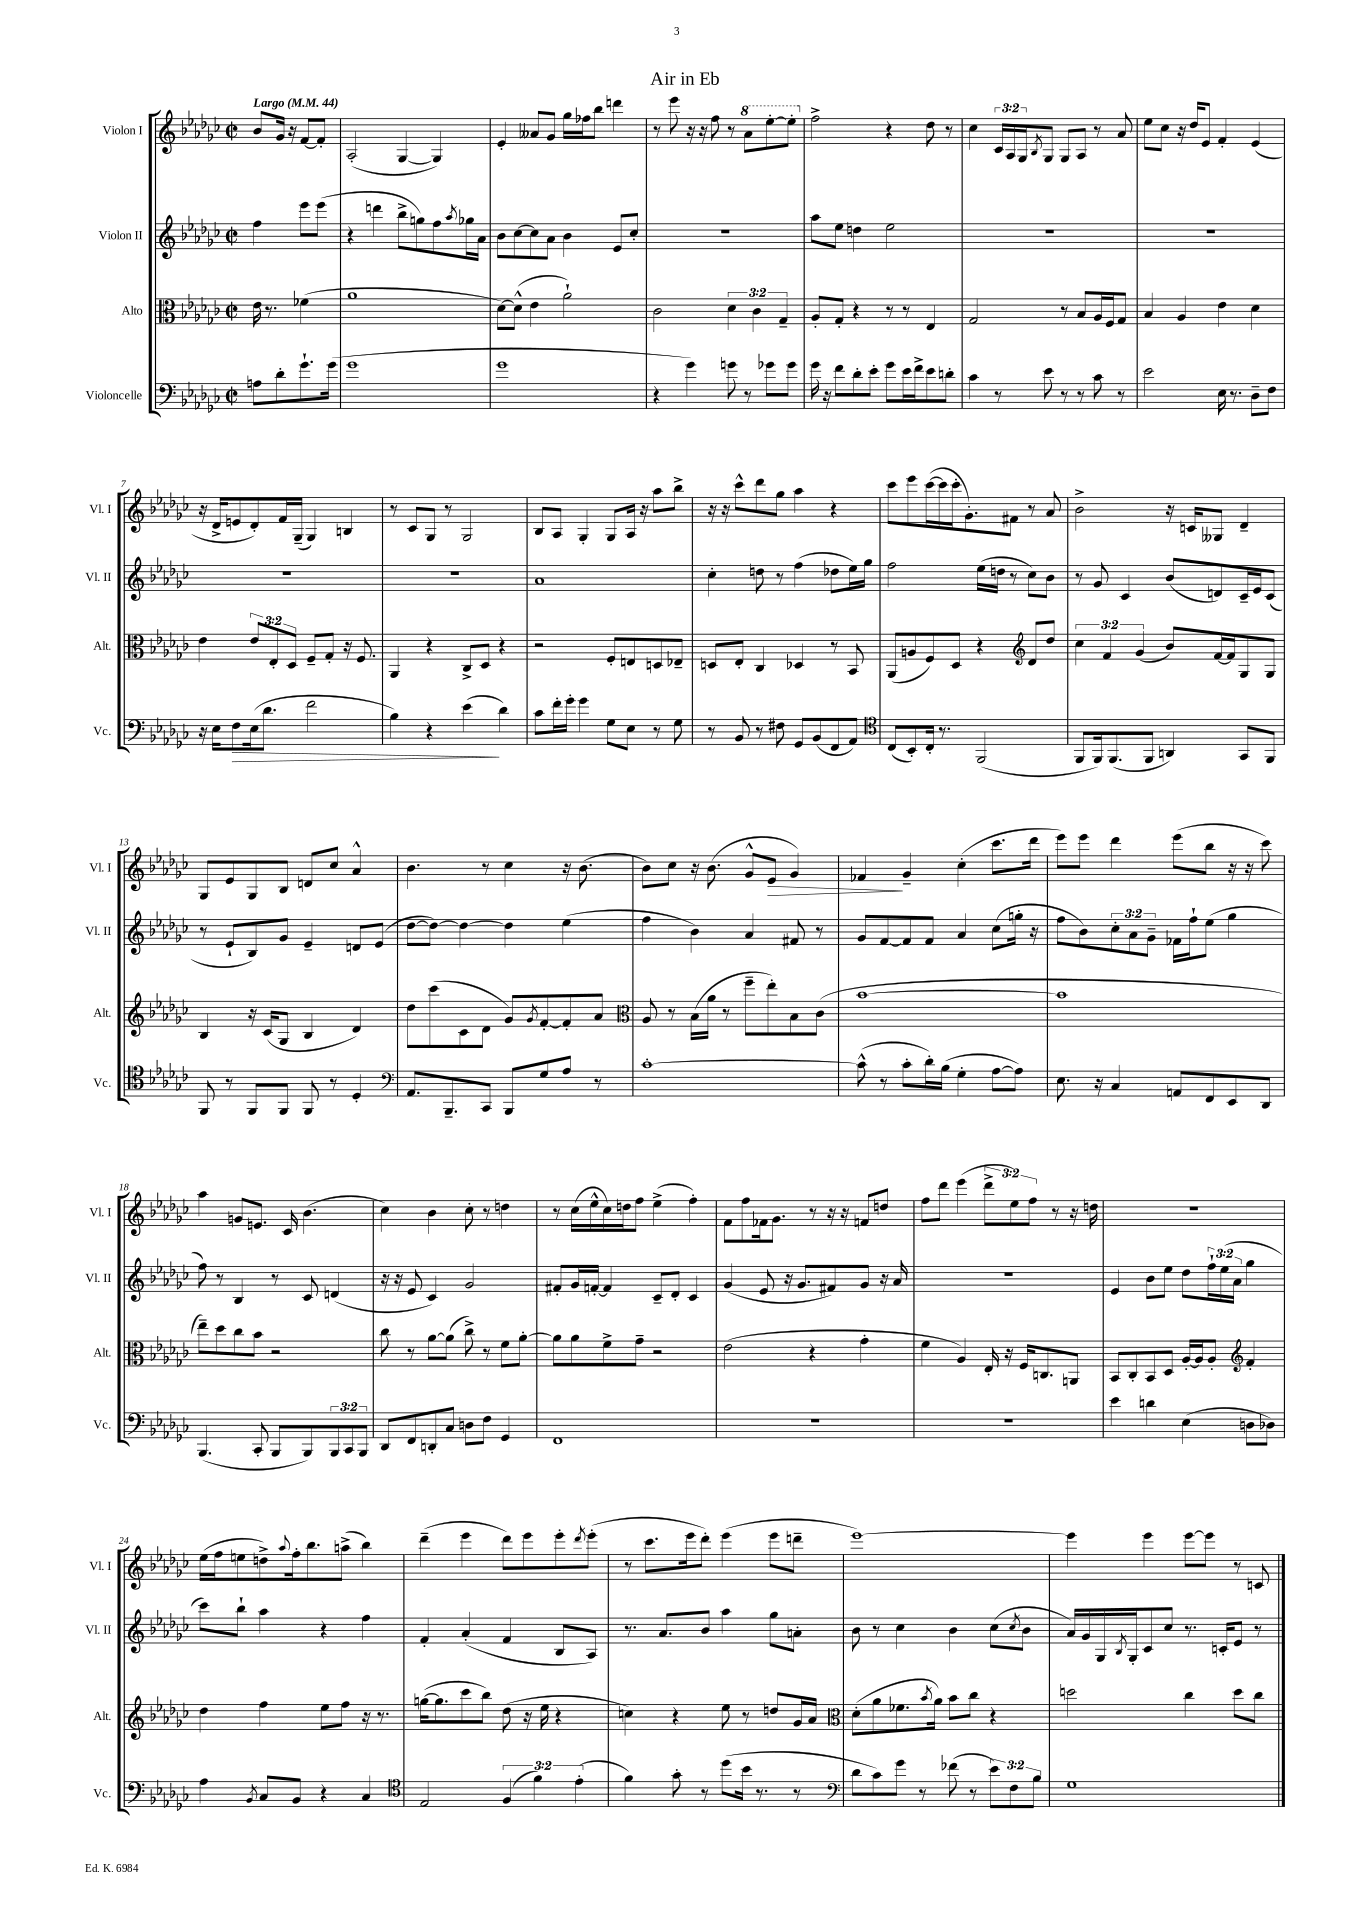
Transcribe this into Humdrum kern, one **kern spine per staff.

**kern	**dynam	**kern	**kern	**kern	**dynam
*part4	*part4	*part3	*part2	*part1	*part1
*staff4	*staff4	*staff3	*staff2	*staff1	*staff1
*I"Violoncelle	*	*I"Alto	*I"Violon II	*I"Violon I	*
*I'Vc.	*	*I'Alt.	*I'Vl. II	*I'Vl. I	*
*clefF4	*	*clefC3	*clefG2	*clefG2	*
*k[b-e-a-d-g-c-]	*	*k[b-e-a-d-g-c-]	*k[b-e-a-d-g-c-]	*k[b-e-a-d-g-c-]	*
*M2/2	*	*M2/2	*M2/2	*M2/2	*
*met(c|)	*	*met(c|)	*met(c|)	*met(c|)	*
*MM44	*	*MM44	*MM44	*MM44	*
=	=	=	=	=	=
!	!	!	!	!LO:TX:a:B:t=Largo	!
8An\L	.	16e-\	4ff\	8b-/L	.
.	.	8.r	.	.	.
8d-'\	.	.	.	16g-/Jk	.
.	.	.	.	16r	.
8.g-`\	.	(4f-X\	8eee-\L	[8f/L	.
.	.	.	(8eee-\J	8f'/J]	.
(16g-\Jk	.	.	.	.	.
=1	=1	=1	=1	=1	=1
1g-	.	1a-	4r	(2A-'/	.
.	.	.	4dddn\	.	.
.	.	.	8bb-^\L	[4G-/	.
.	.	.	8ggn\)	.	.
.	.	.	8ff\	4G-/])	.
.	.	.	8qaa-/	.	.
.	.	.	16gg-X\L	.	.
.	.	.	16a-\JJ	.	.
=2	=2	=2	=2	=2	=2
1g-	.	[8d-\L)	8b-\L	4e-'/	.
.	.	(8d-^^\J]	[8cc-\	.	.
.	.	4e-\	8cc-\]	8a--X/L	.
.	.	.	8a-\J	8g-/J	.
.	.	2a-`\)	4b-\	16gg-\LL	.
.	.	.	.	16ff-X\J	.
.	.	.	.	8bb-\J	.
.	.	.	8e-/L	4dddn\	.
.	.	.	8cc-'/J	.	.
=3	=3	=3	=3	=3	=3
4r	.	2c-\	1r	8r	.
.	.	.	.	8eee-\	.
4g-\)	.	.	.	16r	.
.	.	.	.	16r	.
.	.	.	.	8ff\	.
8gn\	.	6d-\	.	8r	.
*	*	*	*	*8va	*
8r	.	.	.	8aa-\L	.
.	.	6c-\	.	.	.
8g-X\L	.	.	.	[8eee-'\	.
.	.	6G-~/	.	.	.
8g-\J	.	.	.	8eee-'\J]	.
=4	=4	=4	=4	=4	=4
*	*	*	*	*X8va	*
16g-\	.	8A-'/L	8aa-\L	2ff^\	.
16r	.	.	.	.	.
8f\L	.	8G-'/J	8ee-\J	.	.
8d-'\	.	4r	4ddn\	.	.
8e-'\J	.	.	.	.	.
8g-\L	.	8r	2ee-\	4r	.
16e-\L	.	8r	.	.	.
16f^\J	.	.	.	.	.
8e-\	.	4E-/	.	8dd-\	.
8dn'\J	.	.	.	8r	.
=5	=5	=5	=5	=5	=5
4c-\	.	2G-/	1r	4cc-\	.
8r	.	.	.	24c-/LL	.
.	.	.	.	24A-/	.
.	.	.	.	24G-/J	.
.	.	.	.	8qB-/	.
8e-\	.	.	.	8G-/J	.
8r	.	8r	.	8G-/L	.
8r	.	8B-/L	.	8A-/J	.
8c-\	.	16A-/L	.	8r	.
.	.	16F/J	.	.	.
8r	.	8G-/J	.	8a-/	.
=6	=6	=6	=6	=6	=6
2e-\	.	4B-/	1r	8ee-\L	.
.	.	.	.	8cc-\J	.
.	.	4A-/	.	16r	.
.	.	.	.	16dd-/KL	.
.	.	.	.	8e-/J	.
16E-\	.	4e-\	.	4f'/	.
8.r	.	.	.	.	.
8D-~\L	.	4d-\	.	(4e-/	.
8F\J	.	.	.	.	.
!!LO:LB:g=z
=7	=7	=7	=7	=7	=7
16r	.	4e-\	1r	16r	.
16E-\KL	.	.	.	16d-^/KL	.
!	!LO:HP:b	!	!	!	!
8F\	>	.	.	8en/	.
(16E-\k	.	12e-/L	.	8d-'/)	.
8.d-\J	.	.	.	.	.
.	.	12E-'/	.	.	.
.	.	.	.	16f/L	.
.	.	12D-/J	.	.	.
.	.	.	.	(16G-~/JJ	.
2f\	.	8F~/L	.	4G-/)	.
.	.	8G-'/J	.	.	.
.	.	16r	.	4Bn/	.
.	.	8.F/	.	.	.
=8	=8	=8	=8	=8	=8
4B-\)	.	4AA-/	1r	8r	.
.	.	.	.	8c-/L	.
4r	.	4r	.	8G-/J	.
.	.	.	.	8r	.
(4e-\	.	8C-^/L	.	2G-/	.
.	.	8D-/J	.	.	.
4d-\)	]	4r	.	.	.
=9	=9	=9	=9	=9	=9
8c-\L	.	2r	1a-	8B-/L	.
16f'\L	.	.	.	8A-/J	.
16g-'\JJ	.	.	.	.	.
4g-\	.	.	.	4G-'/	.
8G-\L	.	8F'/L	.	8G-/L	.
8E-\J	.	8En/	.	16A-/Jk	.
.	.	.	.	16r	.
8r	.	8Dn/	.	8aa-\L	.
8G-\	.	8E-X~/J	.	8bb-^\J	.
=10	=10	=10	=10	=10	=10
8r	.	8Dn/L	4cc-'\	16r	.
.	.	.	.	16r	.
8BB-/	.	8E-'/J	.	8ccc-^^\L	.
8r	.	4C-/	8ddn\	8ddd-\	.
8F#X\	.	.	8r	8gg-\J	.
8GG-/L	.	4D-X/	(4ff\	4aa-\	.
(8BB-/	.	.	.	.	.
8FF/	.	8r	8dd-X\L	4r	.
8AA-/J)	.	8BB-/	16ee-\L)	.	.
.	.	.	16gg-\JJ	.	.
=11	=11	=11	=11	=11	=11
*clefC4	*	*	*	*	*
(8C-/L	.	(8AA-/L	2ff\	8ccc-\L	.
8BB-'/)	.	8An/	.	8eee-\	.
16C-'/Jk	.	8F/)	.	([16ccc-\L	.
8.r	.	.	.	16ccc-\]	.
.	.	8D-/J	.	16ccc-'\J	.
.	.	.	.	8.g-'\)	.
(2FF/	.	4r	(16ee-\LL	.	.
.	.	.	16ddn\JJ	.	.
.	.	.	8r	8f#X\J	.
*	*	*clefG2	*	*	*
.	.	8d-/L	8cc-\L)	8r	.
.	.	8dd-/J	8b-\J	8a-/	.
=12	=12	=12	=12	=12	=12
8FF/L	.	6cc-\	8r	2b-^\	.
16FF/k)	.	.	8g-/	.	.
.	.	6f/	.	.	.
(8.FF/	.	.	.	.	.
.	.	.	4c-/	.	.
.	.	(6g-/	.	.	.
8FF/J	.	.	.	.	.
4AAn/)	.	8b-/L)	(8b-/L	16r	.
.	.	.	.	16cn/KL	.
.	.	[16f/L	8dn/)	8G--X/J	.
.	.	16f/J]	.	.	.
8GG-/L	.	8G-/	16c-~/L	4d-~/	.
.	.	.	16e-/J	.	.
8FF/J	.	8G-/J	(8c-/J	.	.
!!LO:LB:g=z
=13	=13	=13	=13	=13	=13
8FF/	.	4B-/	8r	8G-/L	.
8r	.	.	8e-`/L	8e-/	.
8FF/L	.	16r	8B-/)	8G-/	.
.	.	(16c-/KL	.	.	.
8FF/J	.	8G-/J	8g-/J	8B-/J	.
8FF/	.	4B-/	4e-~/	8dn/L	.
8r	.	.	.	8cc-/J	.
4D-'/	.	4d-/)	8dn/L	4a-^^/	.
.	.	.	(8e-/J	.	.
=14	=14	=14	=14	=14	=14
*clefF4	*	*	*	*	*
8.AA-/L	.	8dd-\L	[8dd-\L	4.b-\	.
.	.	(8ccc-\	8dd-\J_)	.	.
8.BBB-~/	.	.	.	.	.
.	.	8c-\	4dd-\_	.	.
8CC-/J	.	8d-\J	.	8r	.
8BBB-/L	.	8g-/L)	4dd-\]	4cc-\	.
.	.	8qg-/	.	.	.
8G-/	.	[8f'/	.	.	.
8A-/J	.	8f'/]	(4ee-\	16r	.
.	.	.	.	(8.b-\	.
8r	.	8a-/J	.	.	.
=15	=15	=15	=15	=15	=15
*	*	*clefC3	*	*	*
[1c-'	.	8A-/	4ff\	8b-\L)	.
.	.	8r	.	8cc-\J	.
.	.	(16B-\LL	4b-\)	16r	.
.	.	16a-\JJ	.	(8.b-\	.
.	.	8r	.	.	.
.	.	8ff~\L	4a-/	8g-^^/L	.
!	!	!	!	!	!LO:HP:b
.	.	8ee-'\)	.	8e-/J	>
.	.	8B-\	8f#X/	4g-/)	.
.	.	(8c-\J	8r	.	.
=16	=16	=16	=16	=16	=16
(8c-^^\]	.	[1b-	8g-/L	4f-X/	.
8r	.	.	[8f/	.	.
8c-'\L	.	.	8f/]	4g-~/	]
16d-'\L)	.	.	8f/J	.	.
(16B-\JJ	.	.	.	.	.
4G-'\	.	.	4a-/	(4cc-'\	.
[8A-\L	.	.	(8cc-\L	8.ccc-\L	.
8A-\J])	.	.	16ggn'\Jk	.	.
.	.	.	16r	16ddd-\Jk	.
=17	=17	=17	=17	=17	=17
8.E-\	.	1b-]	8ff\L	8eee-\L)	.
.	.	.	8b-\)	8eee-\J	.
16r	.	.	.	.	.
4C-/	.	.	12cc-'\	4ddd-\	.
.	.	.	12a-\	.	.
.	.	.	12g-~\J	.	.
8AAn/L	.	.	16f-X\LL	(8eee-\L	.
.	.	.	16ff`\J	.	.
8FF/	.	.	(8ee-\J	8bb-\J	.
8EE-/	.	.	4gg-\	16r	.
.	.	.	.	16r	.
8DD-/J	.	.	.	8ccc-\)	.
!!LO:LB:g=z
=18	=18	=18	=18	=18	=18
(4.BBB-/	.	8ee-~\L)	8ff\)	4aa-\	.
.	.	8dd-\	8r	.	.
.	.	8cc-\	4B-/	8gn/L	.
8CC-'/	.	8b-\J	.	8.en/J	.
8BBB-/L	.	2r	8r	.	.
.	.	.	.	16c-/	.
8BBB-/)	.	.	8c-/	(4.b-\	.
12BBB-/	.	.	(4dn/	.	.
12CC-/	.	.	.	.	.
12BBB-/J	.	.	.	.	.
=19	=19	=19	=19	=19	=19
8DD-/L	.	8cc-\	16r	4cc-\)	.
.	.	.	16r	.	.
8FF/	.	8r	8e-/	.	.
8DDn'/	.	[8a-\L	4c-/)	4b-\	.
8C-/J	.	(8a-\J]	.	.	.
8Dn\L	.	8cc-^\)	2g-/	8cc-'\	.
8F\J	.	8r	.	8r	.
4GG-/	.	8f\L	.	4ddn\	.
.	.	[8a-'\J	.	.	.
=20	=20	=20	=20	=20	=20
1FF	.	8a-\L]	8f#X'/L	8r	.
.	.	8a-\	16g-/L	(16cc-\LL	.
.	.	.	[16fn'/JJ	16ee-^^\	.
.	.	8f^\	4f/]	16cc-\)	.
.	.	.	.	16ddn\J	.
.	.	8g-~\J	.	8ff\J	.
.	.	2r	8c-~/L	(4ee-^\	.
.	.	.	8d-'/J	.	.
.	.	.	4c-/	4ff'\)	.
=21	=21	=21	=21	=21	=21
1r	.	(2e-\	(4g-/	8f\L	.
.	.	.	.	8ff\	.
.	.	.	8e-/	16f-X\k	.
.	.	.	.	8.g-\J	.
.	.	.	16r	.	.
.	.	.	8.g-/L	.	.
.	.	4r	.	8r	.
.	.	.	8f#X/)	16r	.
.	.	.	.	16r	.
.	.	4g-'\	8g-/J	8fn/L	.
.	.	.	16r	8ddn/J	.
.	.	.	16a-/	.	.
=22	=22	=22	=22	=22	=22
1r	.	4f\	1r	8ff\L	.
.	.	.	.	8ddd-\J	.
.	.	4A-/)	.	(4eee-\	.
.	.	16E-'/	.	12ddd-^\L	.
.	.	16r	.	.	.
.	.	.	.	12ee-\)	.
.	.	16F/KL	.	.	.
.	.	.	.	12ff\J	.
.	.	8.Cn/	.	.	.
.	.	.	.	8r	.
.	.	8AAn/J	.	16r	.
.	.	.	.	16ddn\	.
=23	=23	=23	=23	=23	=23
4e-\	.	8BB-/L	4e-/	1r	.
.	.	8C-'/	.	.	.
4dn\	.	8BB-/	8b-\L	.	.
.	.	8D-/J	8ee-\J	.	.
(4E-\	.	[16A-'/LL	8dd-\L	.	.
.	.	16A-/J]	.	.	.
.	.	8A-'/J	24ff`\L	.	.
.	.	.	(24ee-\	.	.
.	.	.	24a-\JJ	.	.
*	*	*clefG2	*	*	*
8Dn\L	.	4f'/	4gg-\	.	.
8D-X\J)	.	.	.	.	.
!!LO:LB:g=z
=24	=24	=24	=24	=24	=24
4A-\	.	4dd-\	8ccc-\L)	(16ee-\LL	.
.	.	.	.	16ff\J	.
.	.	.	8bb-`\J	8een\	.
8qBB-/	.	.	.	.	.
8C-/L	.	4ff\	4aa-\	8ddn^\)	.
.	.	.	.	8qqaa-/	.
8BB-/J	.	.	.	16ff'\k	.
.	.	.	.	8.bb-\	.
4r	.	8ee-\L	4r	.	.
.	.	8ff\J	.	(8aan^\J	.
4C-/	.	16r	4ff\	4bb-\)	.
.	.	8.r	.	.	.
=25	=25	=25	=25	=25	=25
*clefC4	*	*	*	*	*
2E-/	.	([16ggn\KL	4f'/	(4ddd-~\	.
.	.	8.gg\]	.	.	.
.	.	8ccc-\	(4a-'/	4eee-\	.
.	.	8bb-\J)	.	.	.
(6F/	.	(8dd-\	4f/	8ddd-\L)	.
.	.	16r	.	8eee-\	.
6f\)	.	.	.	.	.
.	.	16ee-\	.	.	.
.	.	4r	8B-/L	8eee-'\	.
(6e-'\	.	.	.	.	.
.	.	.	.	8qddd-/	.
.	.	.	8A-/J)	(8eee-'\J	.
=26	=26	=26	=26	=26	=26
4f\)	.	4ccn\)	8.r	8r	.
.	.	.	.	8.ccc-\L	.
.	.	.	8.a-/L	.	.
8g-'\	.	4r	.	.	.
.	.	.	.	16eee-\k	.
8r	.	.	8b-/J	8ddd-'\J)	.
(8dd-\L	.	8ee-\	4aa-\	(4eee-\	.
16b-\Jk	.	8r	.	.	.
8.r	.	.	.	.	.
.	.	8ddn/L	8gg-\L	8eee-\L	.
8r	.	16g-/L	8an'\J	8dddn~\J	.
.	.	16a-/JJ	.	.	.
=27	=27	=27	=27	=27	=27
*clefF4	*	*clefC3	*	*	*
8d-\L	.	(8d-'\L	8b-\	[1eee-)	.
8c-\)	.	8a-\	8r	.	.
8g-\J	.	8.f-X\	4cc-\	.	.
8r	.	.	.	.	.
.	.	8qb-/	.	.	.
.	.	16a-\Jk)	.	.	.
(8f-X\	.	8b-\L	4b-\	.	.
8r	.	8cc-\J	.	.	.
12e-\L)	.	4r	(8cc-\L	.	.
12F\	.	.	.	.	.
.	.	.	8qcc-/	.	.
.	.	.	8b-\J	.	.
12B-\J	.	.	.	.	.
=28	=28	=28	=28	=28	=28
1G-	.	2ddn\	16a-/LL)	4eee-\]	.
.	.	.	16g-/	.	.
.	.	.	16G-/	.	.
.	.	.	8qB-/	.	.
.	.	.	16G-'/J	.	.
.	.	.	8c-/	4eee-\	.
.	.	.	8cc-/J	.	.
.	.	4cc-\	8.r	[8eee-\L	.
.	.	.	.	8eee-\J]	.
.	.	.	16cn'/KL	.	.
.	.	8dd\L	8e-/J	8r	.
.	.	8cc-\J	8r	8cn/	.
==	==	==	==	==	==
*-	*-	*-	*-	*-	*-
